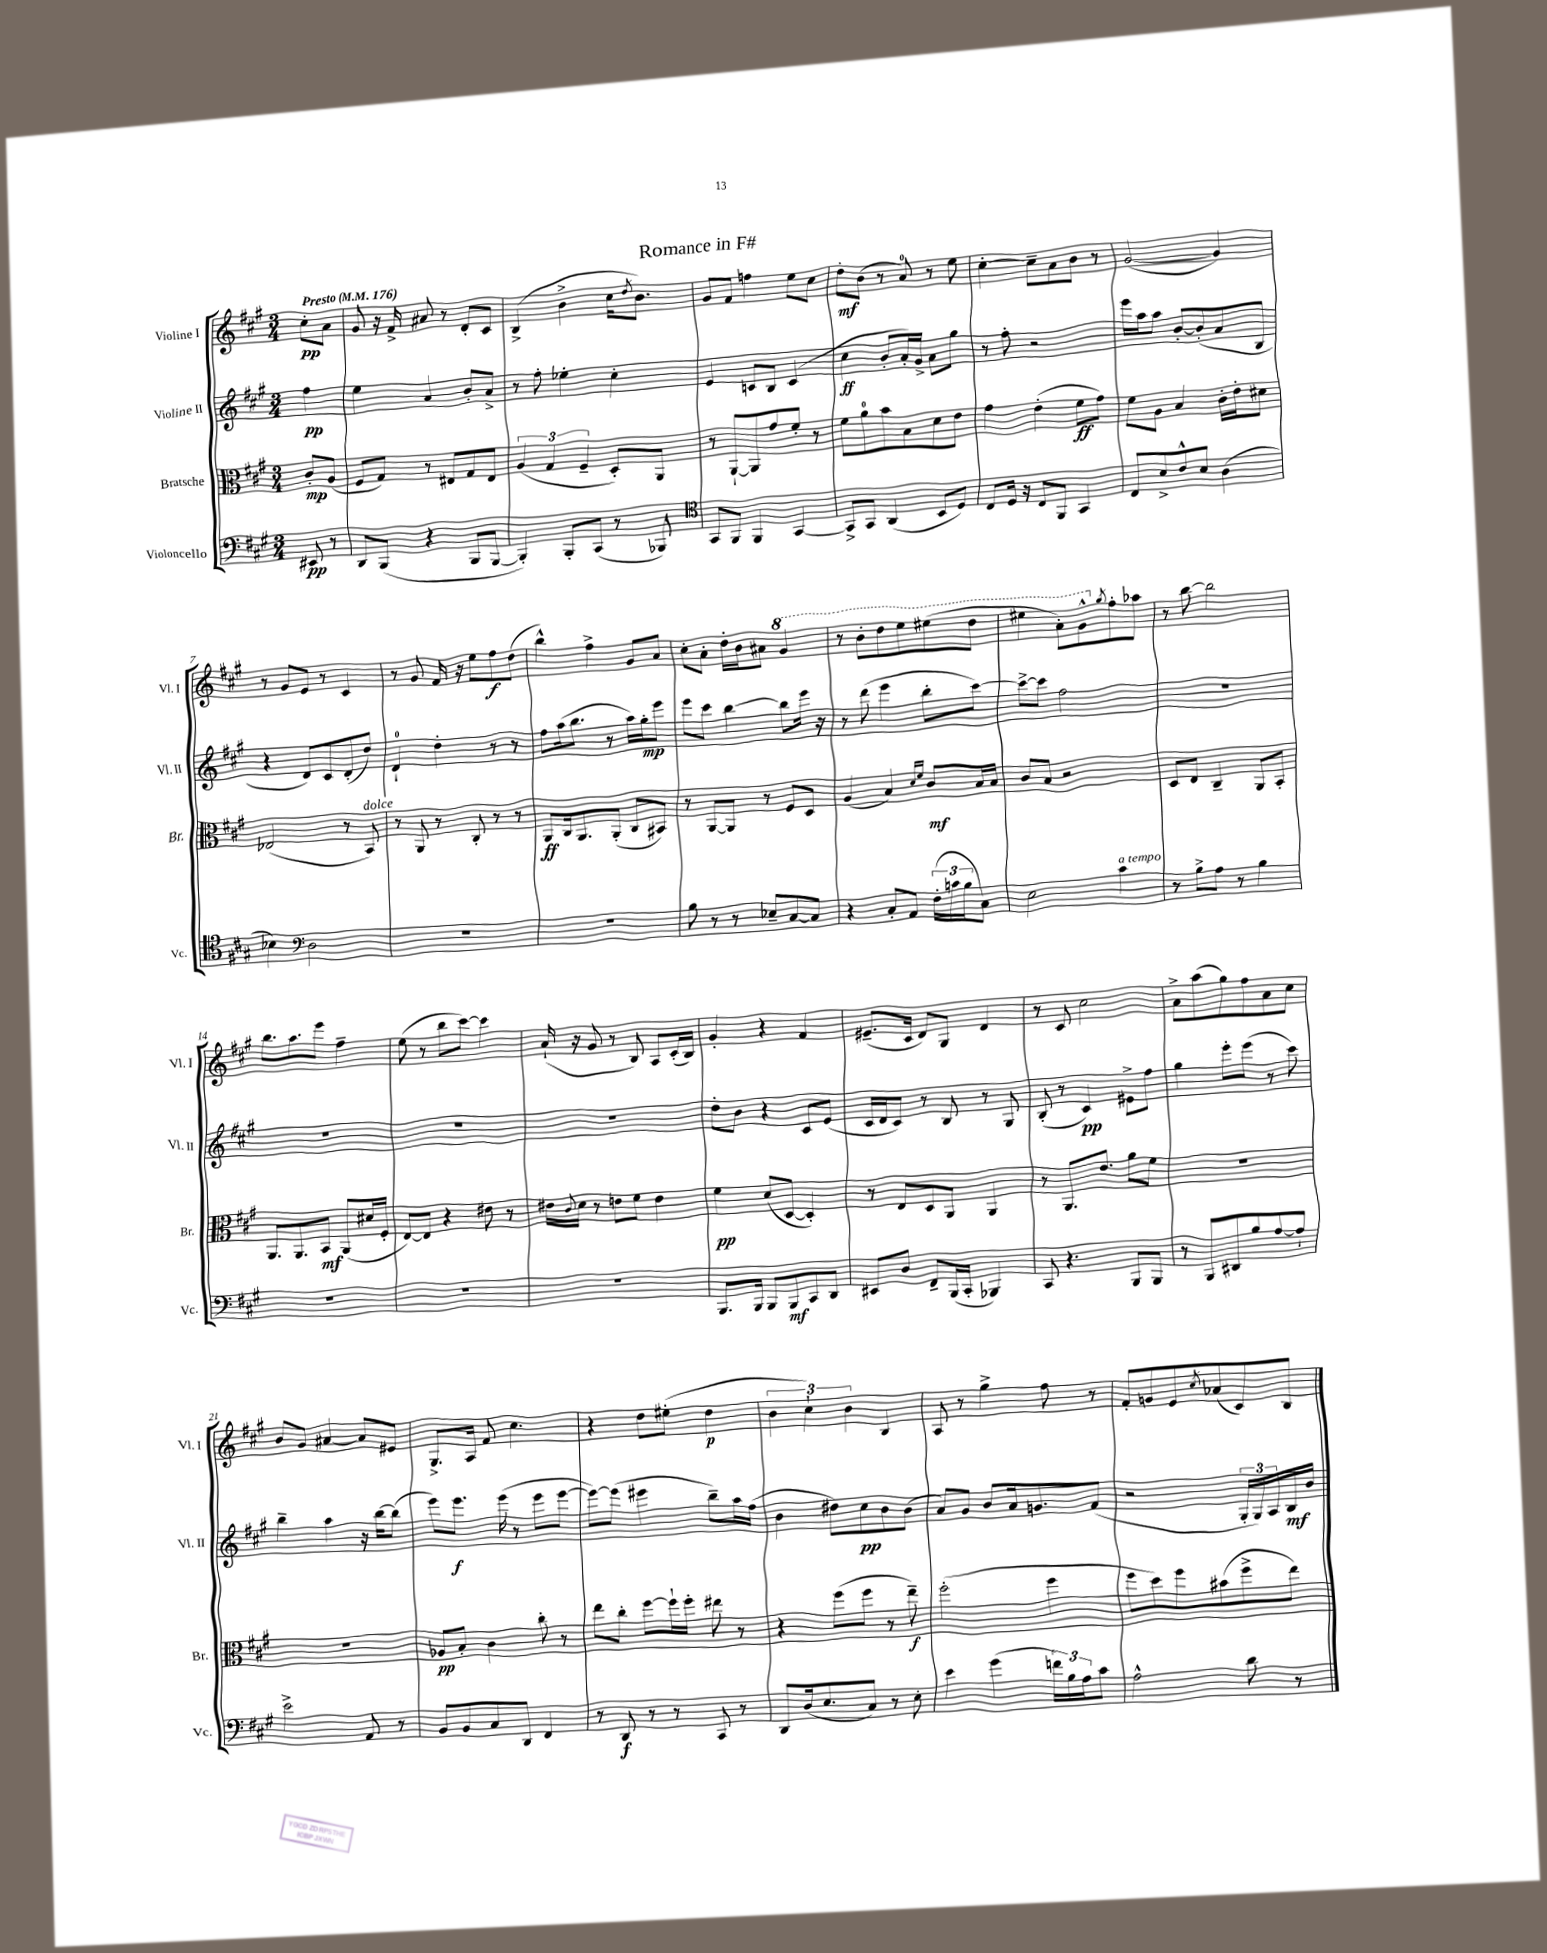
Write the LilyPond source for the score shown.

\header { title = "Romance in F#" }
<<
\new StaffGroup <<
\new Staff = "s0" \with { instrumentName = "Violine I" shortInstrumentName = "Vl. I" } {
    \clef treble \key a \major \numericTimeSignature \time 3/4 \partial 4 \tempo "Presto" 4 = 176
    cis''8-.\pp a'8 |
    gis'8 r16 fis'16-> ais'8 r8 d'8-. cis'8 |
    b4->( b'4-> cis''16 \acciaccatura { d''8 } b'8.) |
    gis'8 fis'8 f''4 e''8 cis''8 |
    d''8-.\mf b'8( r8 a'8-0) r8 e''8 |
    cis''4~-. cis''8-- a'8 b'8 r8 |
    gis'2~( gis'4) |
    r8 gis'8 e'8 r8 cis'4 |
    r8 gis'8 fis'16 r16 e''8 fis''8\f d''8( |
    b''4-^) fis''4-> gis'8 a'8 |
    cis''8-. a'8-. d''16-. b'16 ais'8 \ottava #1 gis''4 |
    r8 b''8-. d'''8 e'''8 eis'''8( d'''8 |
    eis'''4 a''8-.) gis''8-^ \ottava #0 \acciaccatura { gis''8 } fis''8-. aes''8 |
    r8 b''8~ b''2 |
    b''8. a''8. e'''8 fis''4-- |
    e''8( r8 b''8 cis'''8~) cis'''4 |
    a'16-!( r16 gis'8 r8 b8) a8 cis'16-.( b16) |
    gis'4-. r4 fis'4 |
    eis'8.--( cis'16 d'8) gis8 d'4 |
    r8 cis'8 cis''2 |
    a'8-> a''8( gis''8) fis''8 a'8 cis''8 |
    b'8 gis'8 ais'4~ ais'8 eis'8 |
    gis8.-> a16 fis'8 cis''4. |
    r4 d''8 eis''8-.( d''4\p |
    \tuplet 3/2 { b'4 cis''4-!) b'4 } b4 |
    a8 r8 gis''4-> fis''8 r8 |
    fis'8-. g'8 e'8 \acciaccatura { cis''8 } aes'8( cis'8) b8 \bar "|." |
}
\new Staff = "s1" \with { instrumentName = "Violine II" shortInstrumentName = "Vl. II" } {
    \clef treble \key a \major \numericTimeSignature \time 3/4 \partial 4
    fis''4\pp |
    e''4 a'4 b'8-. a'8-> |
    r8 fis''8-. ees''4-. cis''4-. |
    e'4 c'8 b8 c'4( |
    cis''4\ff b'8-. a'16-.) gis'16-> a'8 gis''8 |
    r8 fis''8-. r2 |
    e'''16 a''16 a''8 b'8~-. b'8-.( a'8 b8 |
    r4 d'8) cis'8 d'8-.( d''8) |
    d'4-0-! d''4-. r8 r8 |
    fis''8 a''16( b''8. r8 a''16) gis''16-.\mp e'''8 |
    e'''8 cis'''8 b''4~ b''8 e'''16 r16 |
    r8 d'''8( e'''4 b''8-. cis'''8~) |
    cis'''8~-> cis'''8 fis''2 |
    R2. |
    R2. |
    R2. |
    R2. |
    d''8-. b'8 r4 cis'8 e'8( |
    cis'16 d'16 cis'8) r8 b8 r8 gis8 |
    b8-.( r8 cis'4\pp) eis'8-> fis''8 |
    gis''4 e'''8-. e'''8( r8 cis'''8) |
    b''4-- a''4 r16 b''16~ b''8( |
    e'''8) e'''8.\f e'''16( r8 e'''8 e'''8~ |
    e'''8~) e'''8( eis'''4 b''8--) a''16 fis''16( |
    b'4 dis''8) cis''8\pp b'8 b'8( |
    a'8) gis'8 b'8 a'16 g'8. fis'8( |
    r2 \tuplet 3/2 { gis16-. gis16) a16 } b16\mf b'16 \bar "|." |
}
\new Staff = "s2" \with { instrumentName = "Bratsche" shortInstrumentName = "Br." } {
    \clef alto \key a \major \numericTimeSignature \time 3/4 \partial 4
    cis'8-.\mp a8( |
    fis8 gis8) r8 eis8 gis8 eis8 |
    \tuplet 3/2 { a4( gis4 fis4-- } d8-.) a,8 |
    r8 a,8~-! a,8 gis'8 fis'8-. r8 |
    fis'8 a'8-0 b'8 b8 d'8 e'8 |
    gis'4 e'4-.( fis'8\ff gis'8) |
    fis'8 a8 b4 cis'16-. e'16-. dis'8 |
    ees2( r8 b,8^\markup { \italic "dolce" }) |
    r8 a,8 r8 cis8-. r8 r8 |
    a,8\ff cis16 a,8. a,8-.( cis8 bis,8) |
    r8 a,8~ a,8 r8 fis8 d8 |
    a4( b4) \grace { d'16 fis'16 } cis'8\mf b16 b16 |
    cis'8 b8 r2 |
    d8 e8 cis4-- a,8 b,8-. |
    a,8. a,8. b,8\mf a,8( dis'16 fis16-. |
    e8~) e8 r4 eis'8 r8 |
    eis'16 \appoggiatura { cis'8 } d'16 r8 e'8 fis'8 e'4 |
    fis'4\pp d'8( d8~ d4-.) |
    r8 e8 d8 a,8 a,4 |
    r8 a,8. e'8. a'8 fis'8 |
    R2. |
    R2. |
    aes8\pp b8-. cis'4 cis''8-. r8 |
    e''8 cis''8-. fis''8~ fis''16-! fis''16-. eis''8 r8 |
    r4 fis''8( fis''8 r8 e''8--\f) |
    fis''2-.( fis''4 |
    fis''8 d''8) fis''8 bis'8( fis''8-> e''8) \bar "|." |
}
\new Staff = "s3" \with { instrumentName = "Violoncello" shortInstrumentName = "Vc." } {
    \clef bass \key a \major \numericTimeSignature \time 3/4 \partial 4
    eis,8\pp r8 |
    d,8 b,,8( r4 b,,8 b,,8~ |
    b,,4-.) b,,8-. cis,8( r8 bes,,8) |
    \clef tenor gis,8 fis,8 fis,4 gis,4~ |
    gis,8-> gis,8 a,4( b,8 d8) |
    cis8 d16 r16 cis8 fis,8 gis,4 |
    cis8 b8-> cis'8-^ b8 a4( |
    bes4) \clef bass d2 |
    R2. |
    R2. |
    b8 r8 r8 ees8-- cis8~ cis8 |
    r4 cis8-. a,8 \tuplet 3/2 { fis16-.( c'16 b16 } cis8) |
    e2 cis'4^\markup { \italic "a tempo" } |
    r8 b8-> a8 r8 b4 |
    R2. |
    R2. |
    R2. |
    b,,8. b,,16 b,,8 b,,8\mf cis,8 d,8 |
    eis,8 d8 fis,8-- b,,16( cis,16-. bes,,4) |
    cis,8 r4. b,,8 b,,8 |
    r8 b,,8 dis,8 b8 a8~ a8-! |
    e'2-> a,8 r8 |
    b,8 b,8 cis8 d,8 fis,4 |
    r8 d,8\f r8 r8 cis,8 r8 |
    d,8 d16( e8. cis8) r8 e8-. |
    e'4 gis'4( \tuplet 3/2 { f'16) b16 a16 } cis'8 |
    a2-^ d'8 r8 \bar "|." |
}
>>
>>
